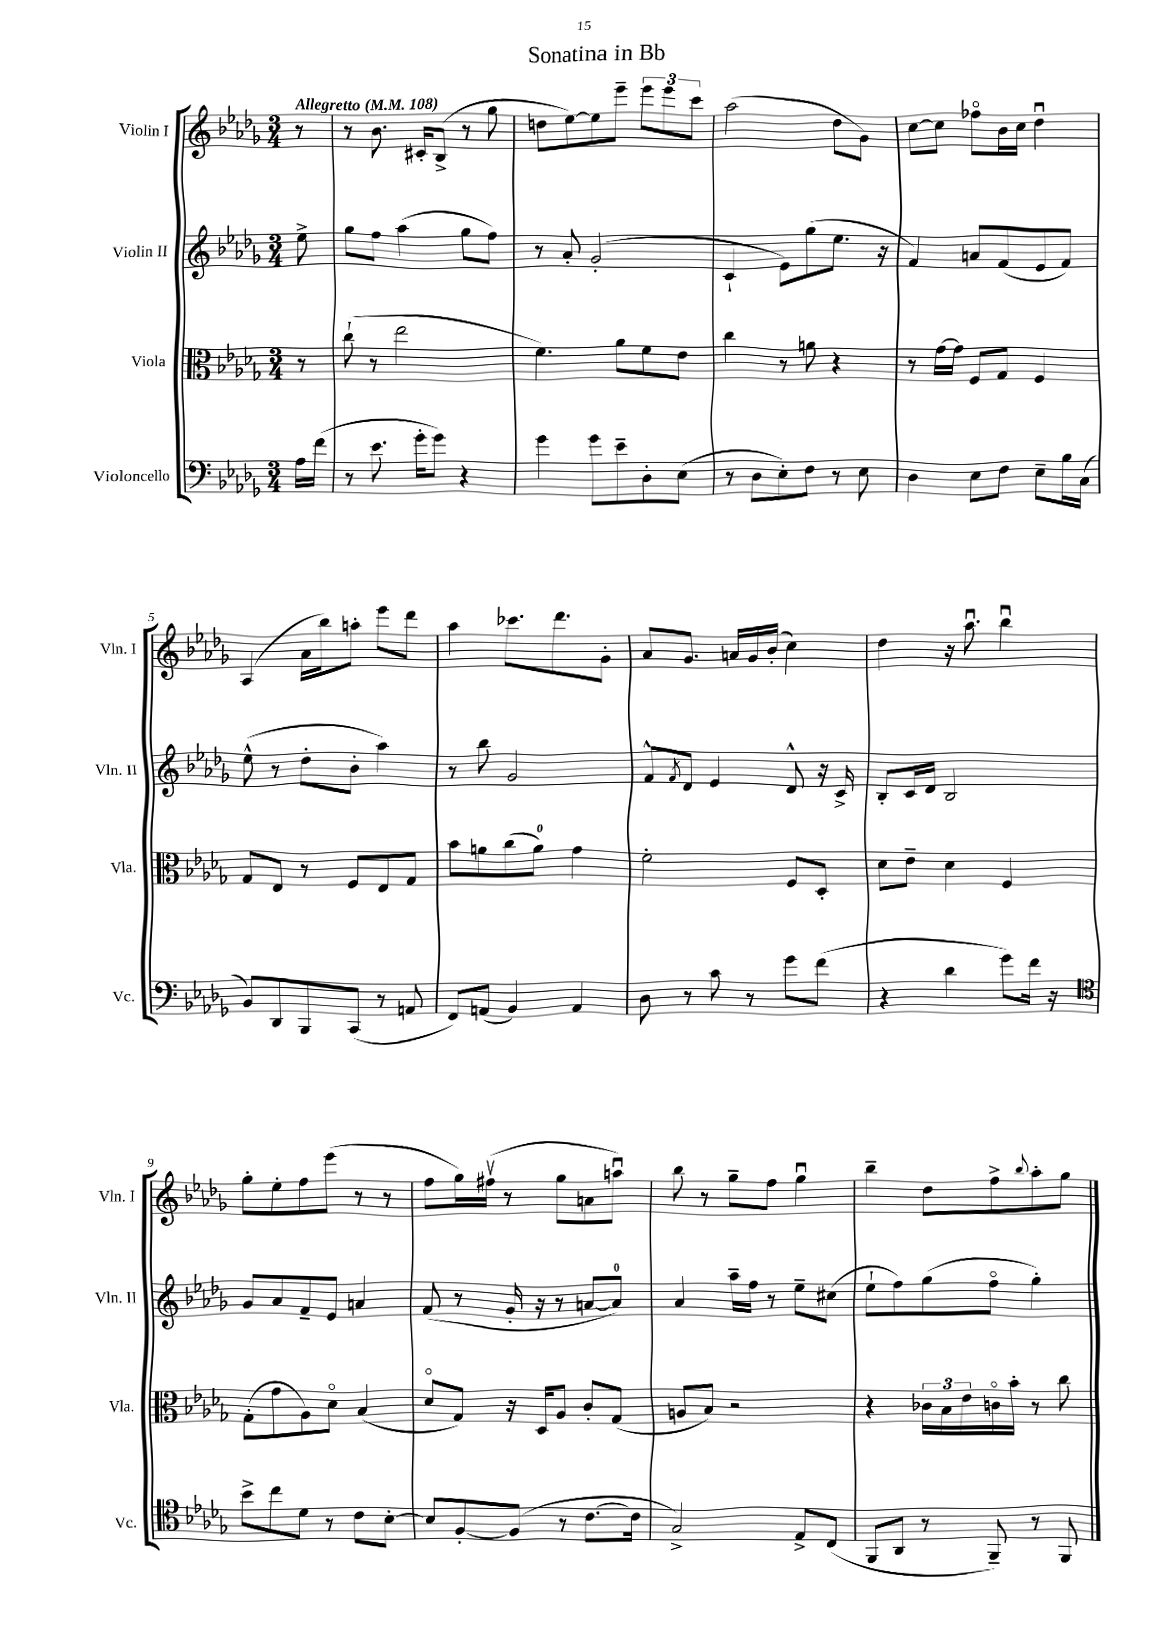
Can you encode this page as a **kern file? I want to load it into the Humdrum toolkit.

**kern	**kern	**kern	**kern
*part4	*part3	*part2	*part1
*staff4	*staff3	*staff2	*staff1
*I"Violoncello	*I"Viola	*I"Violin II	*I"Violin I
*I'Vc.	*I'Vla.	*I'Vln. II	*I'Vln. I
*clefF4	*clefC3	*clefG2	*clefG2
*k[b-e-a-d-g-]	*k[b-e-a-d-g-]	*k[b-e-a-d-g-]	*k[b-e-a-d-g-]
*M3/4	*M3/4	*M3/4	*M3/4
*MM108	*MM108	*MM108	*MM108
=	=	=	=
!	!	!	!LO:TX:a:B:t=Allegretto
16A-\LL	8r	8ee-^\	8r
(16f\JJ	.	.	.
=1	=1	=1	=1
8r	(8cc`\	8gg-\L	8r
8.e-\	8r	8ff\J	8.b-\
.	2ee-\	(4aa-\	.
16g-'\KL	.	.	16c#X'/KL
8g-\J)	.	.	(8B-^/J
4r	.	8gg-\L	8r
.	.	8ff\J)	8gg-\
=2	=2	=2	=2
4g-\	4.f\)	8r	8ddn\L
.	.	8a-'/	[8ee-\)
8g-\L	.	(2g-'/	8ee-\]
8e-~\	8a-\L	.	8eee-~\J
8D-'\	8f\	.	12eee-\L
.	.	.	12eee-\
(8E-\J	8e-\J	.	.
.	.	.	12ccc\J
=3	=3	=3	=3
8r	4cc\	4c`/	(2aa-\
8D-\L	.	.	.
8E-'\)	8r	8e-\L)	.
8F\J	8an\	(8gg-\	.
8r	4r	8.ee-\J	8dd-\L
8E-\	.	.	8g-\J)
.	.	16r	.
=4	=4	=4	=4
4D-\	8r	4f/)	[8cc\L
.	[16g-\LL	.	8cc\J]
.	16g-\JJ]	.	.
8E-\L	8F/L	8an/L	8ff-X\L
8F\J	8G-/J	(8f/	16b-\L
.	.	.	16cc\JJ
8E-~\L	4F/	8e-/	4dd-u\
16B-\L	.	8f/J)	.
(16C\JJ	.	.	.
!!LO:LB:g=z
=5	=5	=5	=5
8BB-/L)	8G-/L	(8ee-^^\	(4A-/
8DD-/	8E-/J	8r	.
8BBB-/	8r	8dd-'\L	16a-\LL
.	.	.	16bb-\J)
(8CC/J	8F/L	8b-'\J	8aan'\J
8r	8E-/	4aa-\)	8eee-\L
8AAn/	8G-/J	.	8ddd-\J
=6	=6	=6	=6
8FF/L)	8b-\L	8r	4aa-\
(8AAn/J	8an\	8bb-\	.
4BB-/)	(8cc\	2g-/	8.ccc-X\L
.	8a\J)	.	.
.	.	.	8.ddd-\
4AA/	4g-\	.	.
.	.	.	8g-'\J
=7	=7	=7	=7
8D-\	2f'\	8f^^/L	8a-/L
.	.	8qf/	.
8r	.	8d-/J	8.g-/J
8c\	.	4e-/	.
.	.	.	16an/LL
8r	.	.	16g-/
.	.	.	(16b-'/JJ
8g-\L	8F/L	8d-^^/	4cc\)
(8f\J	8D-'/J	16r	.
.	.	16c^/	.
=8	=8	=8	=8
4r	8d-\L	8B-'/L	4dd-\
.	8e-~\J	16c/L	.
.	.	16d-/JJ	.
4d-\	4d-\	2B-/	16r
.	.	.	8.aa-u\
8g-\L)	4F/	.	4bb-u\
16f\Jk	.	.	.
16r	.	.	.
!!LO:LB:g=z
=9	=9	=9	=9
*clefC4	*	*	*
8b-^\L	(8G-'\L	8g-/L	8gg-'\L
8cc\	8g-\	8a-/	8ee-'\
8d-\J	8A-\)	8f~/	8ff\
8r	8d-\J	8e-/J	(8eee-\J
8c\L	(4B-/	4an/	8r
[8B-'\J	.	.	8r
=10	=10	=10	=10
8B-/L]	8d-/L	(8f/	8ff\L
[8F'/	8G-/J)	8r	16gg-\L)
.	.	.	(16ff#Xv\JJ
(8F/J]	16r	16g-'/	8r
.	16D-/KL	16r	.
8r	8A-/J	8r	8gg-\L
[8.c\L	8c'/L	[8an/L	8an\
.	(8G-/J	8a/J])	8aanu\J)
16c\Jk]	.	.	.
=11	=11	=11	=11
2G-^/)	8An/L	4a-/	8bb-\
.	8B-/J)	.	8r
.	2r	16aa-~\LL	8gg-~\L
.	.	16ff\JJ	.
.	.	8r	8ff\J
8E-^/L	.	8ee-~\L	4gg-u\
(8C/J	.	(8cc#X\J	.
=12	=12	=12	=12
8FF/L	4r	8ee-`\L	4bb-~\
8AA-/J	.	8ff\)	.
8r	24c-X\LL	(8gg-\	8dd-\L
.	24B-\	.	.
.	24e-\	.	.
8FF~/)	16cn\	8ff\J	8ff^\
.	16b-'\JJ	.	.
.	.	.	8qqbb-/
8r	8r	4gg-'\)	8aa-'\
8FF/	8cc\	.	8gg-\J
==	==	==	==
*-	*-	*-	*-
